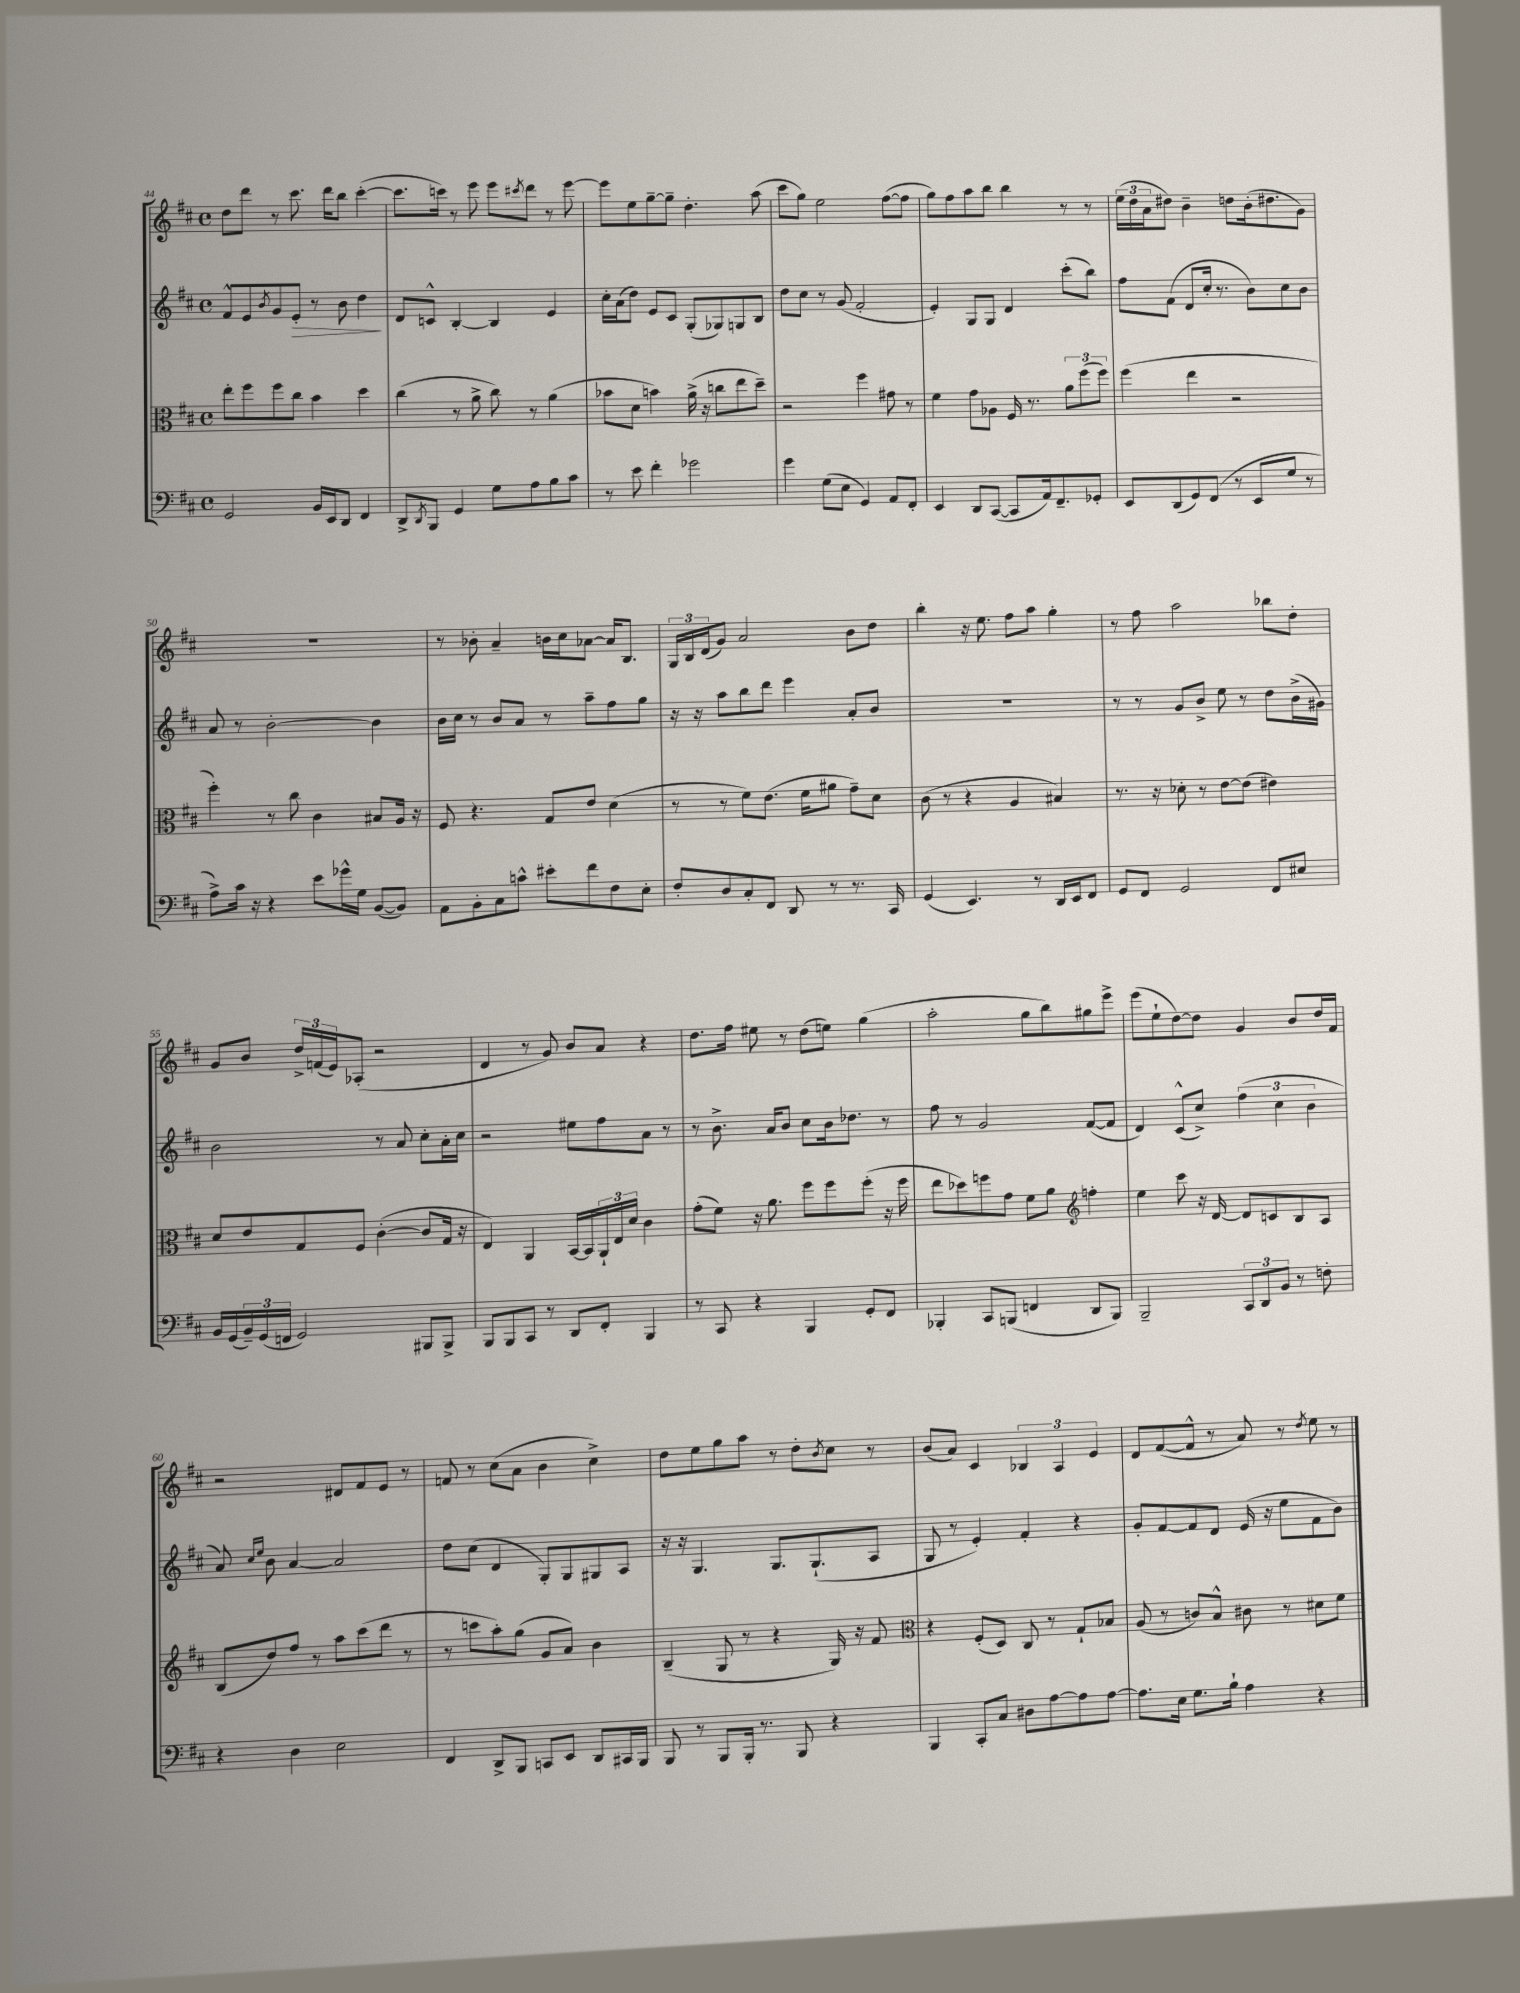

**kern	**kern	**kern	**dynam	**kern
*part4	*part3	*part2	*part2	*part1
*staff4	*staff3	*staff2	*staff2	*staff1
*clefF4	*clefC3	*clefG2	*	*clefG2
*k[f#c#]	*k[f#c#]	*k[f#c#]	*	*k[f#c#]
*M4/4	*M4/4	*M4/4	*	*M4/4
*met(c)	*met(c)	*met(c)	*	*met(c)
=44	=44	=44	=44	=44
2GG/	8ee'\L	8f#^^/L	.	8dd\L
.	8ff#\	8e/	.	8ddd\J
.	.	8qb/	.	.
.	8ff#\	8g/	.	8r
!	!	!	!LO:HP:b	!
.	8cc#\J	8e'/J	>	8.ccc#\
16BB/LL	4b\	8r	.	.
16EE/J	.	.	.	16ddd\KL
8DD/J	.	8b\	.	8bb\J
4FF#/	4dd\	4dd\	.	([4ccc#'\
.	.	.	]	.
=45	=45	=45	=45	=45
8DD^/L	(4cc#\	8d/L	.	8.ccc#\L]
8qDD/	.	.	.	.
8BBB/J	.	8cn^^/J	.	.
.	.	.	.	16cccn\Jk)
4GG/	8r	[4B'/	.	8r
.	8a^\	.	.	8eee\
8G\L	8cc#\)	4B/]	.	8eee\L
.	.	.	.	8qccc#X/
8A\	8r	.	.	8ddd\J
8B\	(4a\	4e/	.	8r
8c#\J	.	.	.	[8eee\
=46	=46	=46	=46	=46
8r	8b-X\L	16cc#'\LL	.	8eee\L]
.	.	(16a\J	.	.
8e\	8d\J	8dd\J)	.	8ee\
4f#'\	4bn\)	8e/L	.	[8gg~\
.	.	8c#/J	.	8gg~\J]
2g-X\	(16a^\	(8G'/L	.	4.dd'\
.	16r	.	.	.
.	8ccn\L	8G-X/)	.	.
.	8ee\	8Gn/	.	.
.	8dd~\J)	8B/J	.	(8aa\
=47	=47	=47	=47	=47
4g\	2r	8dd\L	.	8ccc#\L
.	.	8cc#\J	.	8gg\J)
(8G\L	.	8r	.	2ee\
8E\J	.	(8g/	.	.
4GG/)	4ff#\	2f#'/	.	.
8AA/L	8g#X\	.	.	([8ff#\L
8FF#'/J	8r	.	.	8ff#\J]
=48	=48	=48	=48	=48
4EE/	4f#\	4e'/)	.	8gg\L)
.	.	.	.	8ff#\
8DD/L	8g\L	8G/L	.	8aa\
([8CC#/J	8A-X\J	8G/J	.	8bb\J
8CC#/L]	16F#/	4d/	.	4bb\
.	8.r	.	.	.
16AA/k)	.	.	.	.
8.FF#~/	.	.	.	.
.	12a\L	(8ccc#'\L	.	8r
.	(12ff#\	.	.	.
8GG-X'/J	.	8bb\J)	.	8r
.	12ff#\J)	.	.	.
=49	=49	=49	=49	=49
8EE/L	(4ff#\	8ff#\L	.	(24ee\LL
.	.	.	.	24dd\
.	.	.	.	24a\J
(8DD/	.	(8f#\J	.	8dd#X\J)
8GG/)	4ee\	8d/L	.	4b~\
(8FF#/J	.	16cc#'/Jk	.	.
.	.	8.r	.	.
8r	2r	.	.	8ddn\L
8EE/L	.	8b\L)	.	(16b'\k
.	.	.	.	8.dd#X\
8G/J	.	8cc#\	.	.
8r	.	8b\J	.	8g\J)
!!LO:LB:g=z
=50	=50	=50	=50	=50
8A^\L)	4ff#'\)	8a/	.	1r
16c#\Jk	.	8r	.	.
16r	.	.	.	.
4r	8r	[2b'\	.	.
.	8cc#\	.	.	.
8e\L	4c#\	.	.	.
16g-X^^\L	.	.	.	.
16G\JJ	.	.	.	.
([8BB/L	8B#X/L	4b\]	.	.
8BB/J])	16A/Jk	.	.	.
.	16r	.	.	.
=51	=51	=51	=51	=51
8AA\L	8F#/	16b\LL	.	8r
.	.	16cc#\JJ	.	.
8BB'\	4.r	8r	.	8b-X'\
8C#\	.	8b/L	.	4a~/
8cn^^\J	.	8a/J	.	.
8e#X'\L	8G/L	8r	.	16bn\LL
.	.	.	.	16cc#\J
8f#\	8e/J	8aa~\L	.	[8a-X\J
8F#\	(4d\	8ff#\	.	16a-/KL]
.	.	.	.	8.B/J
8E'\J	.	8gg\J	.	.
=52	=52	=52	=52	=52
8F#'/L	8r	16r	.	24G/LL
.	.	.	.	24B/
.	.	16r	.	.
.	.	.	.	(24d/J
8D/	8r	8aa\L	.	8g/J)
8C#'/	8f#\L)	8bb\	.	2a/
8FF#/J	(8.e\J	8ddd\J	.	.
8DD/	.	4eee\	.	.
.	16f#\KL	.	.	.
8r	8a#X\J	.	.	.
8.r	8g~\L)	8a'/L	.	8b\L
.	8d\J	8b/J	.	8dd\J
16CC#/	.	.	.	.
=53	=53	=53	=53	=53
(4GG/	(8c#\	1r	.	4bb'\
.	8r	.	.	.
4.EE/)	4r	.	.	16r
.	.	.	.	8.ee\
.	4A/	.	.	8ff#\L
8r	.	.	.	8aa\J
16DD/LL	4B#X/)	.	.	4gg'\
16EE/J	.	.	.	.
8FF#/J	.	.	.	.
=54	=54	=54	=54	=54
8GG/L	8.r	8r	.	8r
8FF#/J	.	8r	.	8ff#\
.	16r	.	.	.
2GG/	8d-X'\	8g/L	.	2aa\
.	8r	8b^/J	.	.
.	[8e\L	8ee\	.	.
.	(8e\J]	8r	.	.
8FF#/L	4e#X\)	8dd\L	.	8bb-X\L
8E#X/J	.	(16b^\L	.	8dd'\J
.	.	16g#X\JJ)	.	.
!!LO:LB:g=z
=55	=55	=55	=55	=55
16BB/LL	8d/L	2b\	.	8g/L
(16GG/	.	.	.	.
24BB~/)	8e/	.	.	8b/J
(24GG/	.	.	.	.
24FFn/JJ	.	.	.	.
2GG/)	8G/	.	.	24dd^/LL
.	.	.	.	(24fn/
.	.	.	.	24e/J)
.	8F#/J	.	.	(8A-X'/J
.	([4c#'\	8r	.	2r
.	.	8a/	.	.
8BBB#X/L	8c#/L]	8cc#'\L	.	.
8BBB#^/J	16G/Jk	16a'\L	.	.
.	16r	16cc#\JJ	.	.
=56	=56	=56	=56	=56
8BBB/L	4E/)	2r	.	4d/
8BBB/	.	.	.	.
8CC#/J	4AA/	.	.	8r
8r	.	.	.	8g/)
8DD/L	[16BB/LL	8ee#X\L	.	8b/L
.	16BB/]	.	.	.
8FF#'/J	24AA`/	8ff#\	.	8a/J
.	24E/	.	.	.
.	24d/JJ	.	.	.
4BBB/	4c#\	8a\J	.	4r
.	.	8r	.	.
=57	=57	=57	=57	=57
8r	(8g'\L	8r	.	8.dd\L
8CC#/	8f#\J)	8.b^\	.	.
.	.	.	.	16ff#\Jk
4r	16r	.	.	8ee#X\
.	8.a\	16a/KL	.	.
.	.	8b/J	.	8r
4BBB/	8ff#\L	8cc#\L	.	(8dd\L
.	8ff#\	16b\k	.	8een\J)
.	.	8.dd-X\J	.	.
8GG'/L	(8ff#'\J	.	.	(4gg\
8FF#/J	16r	8r	.	.
.	16ff#\	.	.	.
=58	=58	=58	=58	=58
4BBB-X'/	8ee\L	8ff#\	.	2aa'\
.	8dd-X\)	8r	.	.
8CC#/L	8ffn\	2g/	.	.
(8BBBn/J	8g\J	.	.	.
4FFn/	8f#\L	.	.	8gg\L
.	8a\J	.	.	8bb\)
*	*clefG2	*	*	*
8DD/L	4ffn'\	([8f#/L	.	8gg#X\
8BBB/J)	.	8f#/J]	.	8eee^\J
=59	=59	=59	=59	=59
2BBB~/	4ee\	4d/)	.	(8eee\L
.	.	.	.	8ee`\
.	8ccc#\	(8c#^^/L	.	[8dd\)
.	16r	8cc#^/J)	.	8dd\J]
.	[16d/	.	.	.
12CC#/L	8d/L]	(6ff#\	.	4g/
12DD/	.	.	.	.
.	8cn/	.	.	.
12BB/J	.	6cc#\	.	.
8r	8B/	.	.	8b/L
.	.	6b\	.	.
8Fn'\	8A/J	.	.	16dd/L
.	.	.	.	16f#/JJ
!!LO:LB:g=z
=60	=60	=60	=60	=60
4r	(8B/L	8a/)	.	2r
.	.	16qqcc#/LL	.	.
.	.	16qqee/JJ	.	.
.	8dd/)	8b\	.	.
4D\	8ff#/J	[4a/	.	.
.	8r	.	.	.
2E\	8aa\L	2a/]	.	8d#X/L
.	(8ccc#\	.	.	8f#/
.	8ddd\J	.	.	8e/J
.	8r	.	.	8r
=61	=61	=61	=61	=61
4FF#/	8r	8dd\L	.	8fn/
.	8cccn\L	(8cc#\J	.	8r
8DD^/L	8aa'\)	4d/	.	(8cc#\L
8BBB/J	(8gg\J	.	.	8a\J
8CCn/L	8g/L	8G'/L)	.	4b\
8EE/J	8a/J)	8G/	.	.
8DD/L	4b\	8G#X/	.	4cc#^\)
16CC#X/L	.	8A/J	.	.
16BBB/JJ	.	.	.	.
=62	=62	=62	=62	=62
8BBB/	(4B~/	16r	.	8dd\L
.	.	16r	.	.
8r	.	4.G/	.	8ee\
8BBB/L	8G/	.	.	8gg\
16BBB'/Jk	8r	.	.	8aa\J
8.r	.	.	.	.
.	4r	8.G/L	.	8r
8BBB/	.	.	.	8dd'\L
.	.	(8.G`/	.	.
.	.	.	.	8qb/
4r	16G/)	.	.	8cc#\J
.	16r	.	.	.
.	8f#/	8A/J	.	8r
=63	=63	=63	=63	=63
*	*clefC3	*	*	*
4BBB/	4r	8G/	.	(8b/L
.	.	8r	.	8a/J)
8CC#'/L	(8F#'/L	4e'/)	.	4c#/
8C#/J	8D/J)	.	.	.
8D#X\L	8C#/	4f#'/	.	6B-X/
[8A\	8r	.	.	.
.	.	.	.	6A/
8A\]	8G`/L	4r	.	.
.	.	.	.	6e/
[8A\J	8B-X/J	.	.	.
=64	=64	=64	=64	=64
8.A\L]	(8A/	8g'/L	.	8d/L
.	8r	[8f#/	.	([8f#/
16E\Jk	.	.	.	.
8.G\L	8cn/L)	8f#/]	.	8f#^^/J]
.	8B^^/J	8d/J	.	8r
16B`\Jk	.	.	.	.
4A\	8c#X\	(16e/	.	8a/)
.	.	16r	.	.
.	8r	8ee\L	.	8r
.	.	.	.	8qdd/
4r	8d#X\L	8f#\	.	8ee\
.	8f#\J	8b\J)	.	8r
==	==	==	==	==
*-	*-	*-	*-	*-
